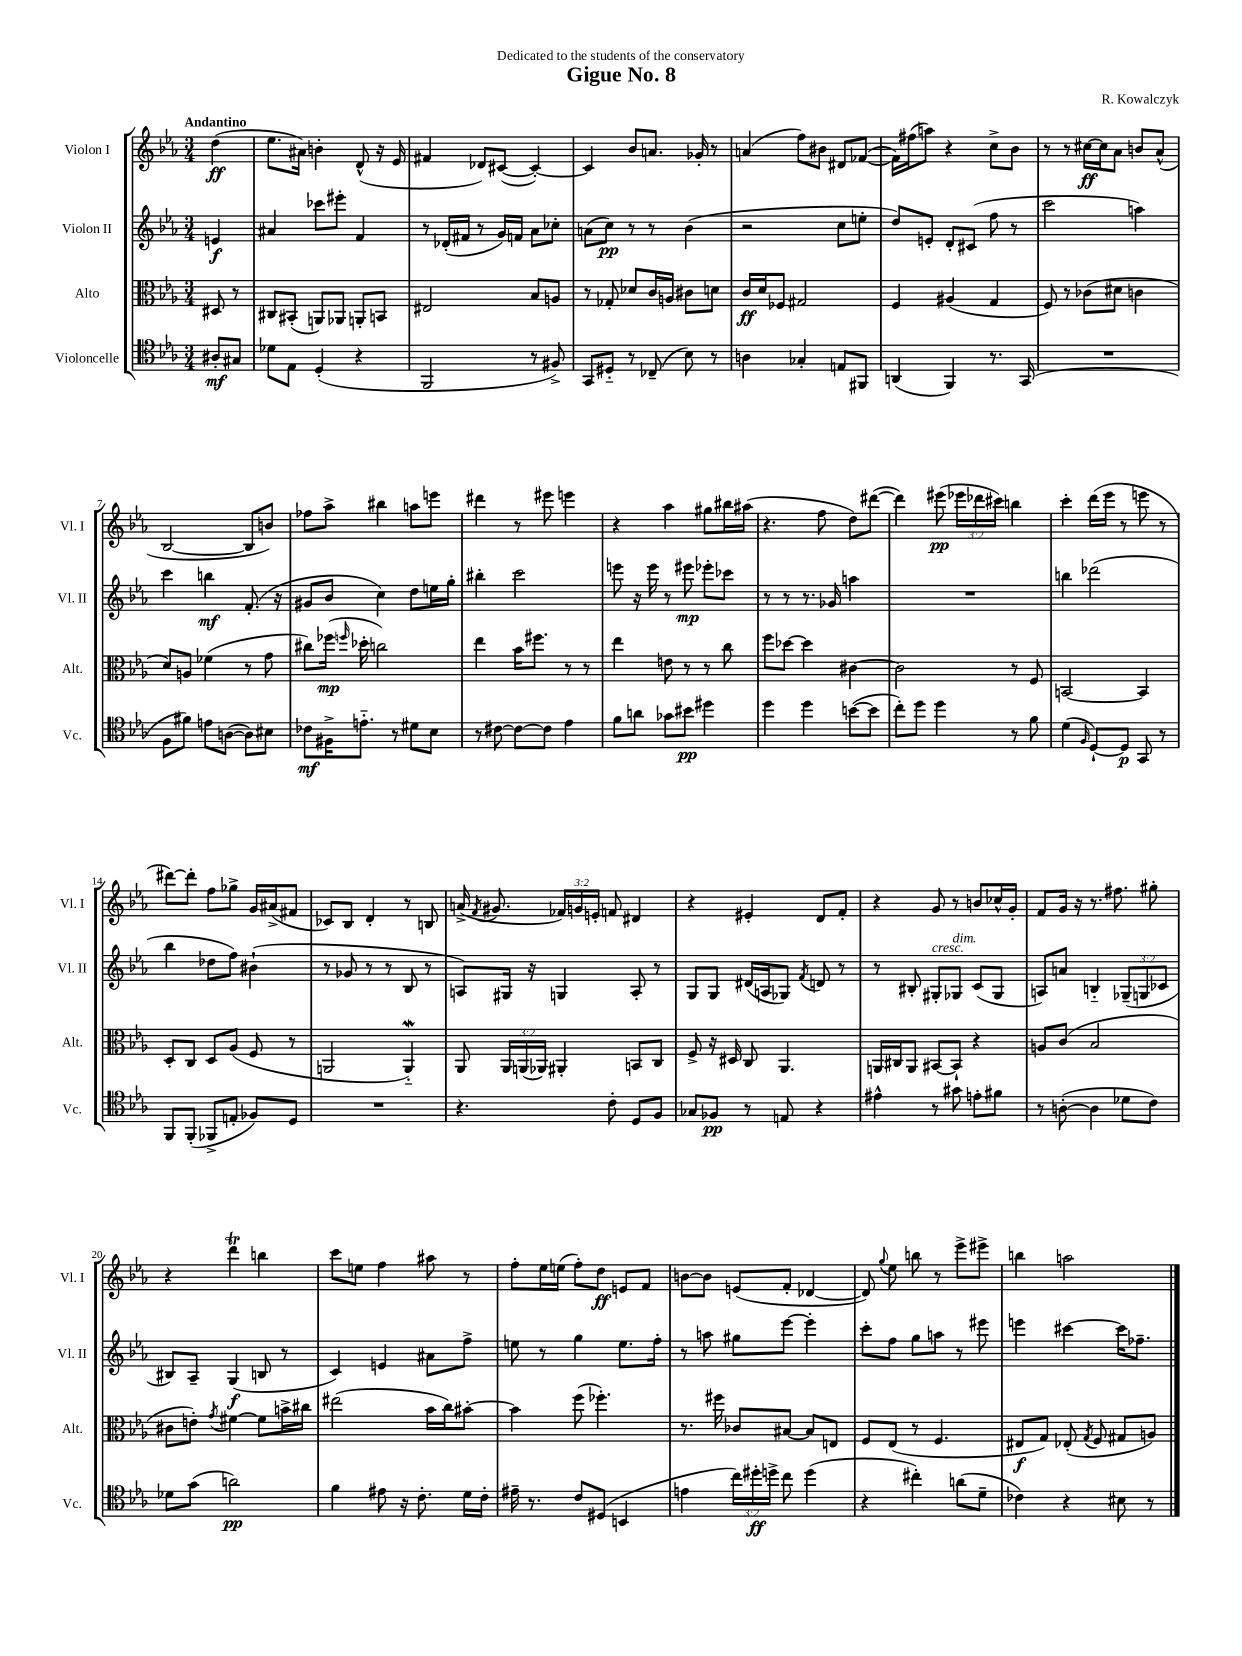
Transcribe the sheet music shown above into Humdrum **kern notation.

**kern	**kern	**kern	**kern
*staff4	*staff3	*staff2	*staff1
*clefC4	*clefC3	*clefG2	*clefG2
*k[b-e-a-]	*k[b-e-a-]	*k[b-e-a-]	*k[b-e-a-]
*M3/4	*M3/4	*M3/4	*M3/4
8A#'	8D#	4e	(4dd
8G#	8r	.	.
=	=	=	=
8d-	8C#	4a#	8.ee-
8E-	(8BB#'	.	.
.	.	.	16a#)
(4D'	8AA)	8ccc-	4b'
.	8AA-	8eee#'	.
4r	8AA'	4f	(8d^^
.	8BB	.	16r
.	.	.	16e-
=	=	=	=
2FF	2E#	8r	4f#
.	.	(16d-'	.
.	.	16f#	.
.	.	8r	8d-)
.	.	16g)	([8c#
.	.	16f	.
8r	8B-	8a-	4c#'_)
8F#^)	8A	8cc-'	.
=	=	=	=
8GG	8r	(8a	4c#]
8D#'~	8G-'	8cc)	.
8r	8d-	8r	8b-
(8C-~	16c	8r	8.a
.	16A	.	.
8B-)	8c#	(4b-	.
.	.	.	16g-'
8r	8d	.	8r
=	=	=	=
4A	16c	2r	(4a
.	16d	.	.
.	8F-	.	.
4G-'	2G#	.	8ff)
.	.	.	8b#
8E	.	8cc	8d#
8FF#	.	8ee'	([8f-
=	=	=	=
(4AA	4F	8dd)	16f-])
.	.	.	(16ff#
.	.	8e'	8aa)
4FF)	(4A#	8d'	4r
.	.	(8c#	.
8.r	4G	8ff	8cc^
.	.	8r	8b-
(16GG	.	.	.
=	=	=	=
2.r	8F)	2ccc	8r
.	8r	.	8r
.	(8c-	.	[16cc#
.	.	.	16cc#]
.	8d#	.	8a-
.	4c	4aa)	8b
.	.	.	(8a-^^
=	=	=	=
8F	8d)	4ccc	[2B-
8f#)	8A	.	.
8e	(4f-	4bb	.
([8A	.	.	.
8A])	8r	(8.f'	8B-]
8B#	8g	.	8b)
.	.	16r	.
=	=	=	=
8c-	8cc#)	8g#	8ff-
16F#^	(16ff-	8b-	8aa-^
.	16qqff	.	.
8.e'~	16dd-'	.	.
.	2cc)	4cc)	4bb#
8r	.	.	.
8d#	.	8dd	8aa
8B-	.	16ee	8eee
.	.	16gg'	.
=	=	=	=
8r	4ee-	4bb#'	4ddd#
[8c#	.	.	.
8c#_	16b-	2ccc	8r
.	8.ff#	.	.
8c#]	.	.	8eee#
4e-	8r	.	4eee
.	8r	.	.
=	=	=	=
8f	4ee-	8eee	4r
8a	.	16r	.
.	.	16eee	.
8g-	8e	8r	4aa-
8b#	8r	8eee#	.
4dd#	8r	8eee-'	8gg#
.	8cc	8ccc-	16bb#
.	.	.	(16aa#
=	=	=	=
4dd	8ff	8r	4.r
.	[8dd-	8r	.
4dd	4dd-]	8.r	.
.	.	.	8ff
.	.	16g-	.
([8b	[4c#	4aa	8dd)
8b]	.	.	([8ddd#
=	=	=	=
8cc')	2c#]	2.r	4ddd#])
8dd	.	.	.
4dd	.	.	(8eee#
.	.	.	24eee-
.	.	.	24ddd-
.	.	.	24ccc#)
8r	8r	.	4bb
8f	8F	.	.
=	=	=	=
(4d	[2BB	4bb	4ccc'
16qqF	.	.	.
[8D`)	.	(2ddd-	(16ddd
.	.	.	16eee-
8D]	.	.	8r
8GG	4BB]	.	8eee
8r	.	.	8r
=	=	=	=
8FF	8D'	4bb-	[8ddd#)
(8FF'	8C	.	8ddd#']
8FF-^	8D	8dd-	8ff
8E'	(8A-	8ff)	8gg-^
8F-)	8F	(4b#`	16g
.	.	.	(16a#^
8D	8r	.	8f#
=	=	=	=
2.r	2AA	8r	8c-)
.	.	8g-	8B-
.	.	8r	4d'
.	.	8r	.
.	4AA'~)	8B-	8r
.	.	8r	8B
=	=	=	=
4.r	8AA-	8A)	(16a^
.	.	.	8qf
.	.	.	8.g#
.	24AA-	16G#	.
.	(24AA	.	.
.	.	16r	.
.	24AA-)	.	.
.	4AA#'	4G	24f-)
.	.	.	24g
.	.	.	24e'
8c'	.	.	8f
8D	8BB	8A'	4d#
8F	8C	8r	.
=	=	=	=
8G-	8F^	8G	4r
8F-	16r	8G	.
.	16D#	.	.
8r	8C	(16d#	4e#'
.	.	16A	.
8E	4.AA-	8G-)	.
.	.	8qf	.
4r	.	8d	8d
.	.	8r	8f'
=	=	=	=
4e#^^	16AA	8r	4r
.	16C#	.	.
.	8AA	8B#'	.
8r	[8BB#	8G#'	8g
8g#	8BB#`]	8G-	8r
8e'	4r	(8c	8b
8f#	.	8G-	16cc-^^
.	.	.	16g'
=	=	=	=
8r	8A	8A)	8f
([8A'	(8c	8a	16g
.	.	.	16r
4A]	2B-	4B'~	8.r
.	.	.	8.ff#
8d-	.	(12G-~	.
.	.	12G	.
8c)	.	.	8gg#'
.	.	12c-	.
=	=	=	=
8d-	8c#	8B#)	4r
(8g	8e')	8A-~	.
.	8qg	.	.
2a)	[4f#	(4G	4ddd
.	8f#]	8B	4bb
.	16b^	8r	.
.	16cc#	.	.
=	=	=	=
4f	(2ee#	4c)	8ccc
.	.	.	8ee
8e#	.	4e	4ff
16r	.	.	.
8.c'	.	.	.
.	16b-	8a#	8aa#
.	16cc)	.	.
16d	[8b#'	8ff^	8r
16c'	.	.	.
=	=	=	=
16e#~	4b#]	8ee	8ff'
8.r	.	.	.
.	.	8r	16ee-
.	.	.	(16ee
8c	(8ff	4gg	8ff')
(8D#	4.ff-')	.	8dd
4BB	.	8.ee	8e
.	.	.	8f
.	.	16ff'	.
=	=	=	=
4e	8.r	8r	[8b
.	.	8aa	8b]
.	16ff#	.	.
24cc)	8c-	8gg#	(8e
24dd#'	.	.	.
24dd^	.	.	.
8cc	[8B#	[8eee-	8f'
(4dd	8B#]	4eee-']	[4d-
.	8E	.	.
=	=	=	=
4r	8F	8ccc'	8d-])
.	.	.	8qqgg
.	(8E-	8ff	8ee-
4cc#')	8r	8gg	8bb
.	4.F	8aa	8r
(8a	.	8r	8eee-^
8d~	.	8eee#	8eee#^
=	=	=	=
4c-)	8E#	4eee	4bb
.	8G)	.	.
4r	(8E-'	[4ccc#	2aa
.	8qG	.	.
.	8F	.	.
8B#	8G#	16ccc#]	.
.	.	8.ff-~	.
8r	8A)	.	.
==	==	==	==
*-	*-	*-	*-
